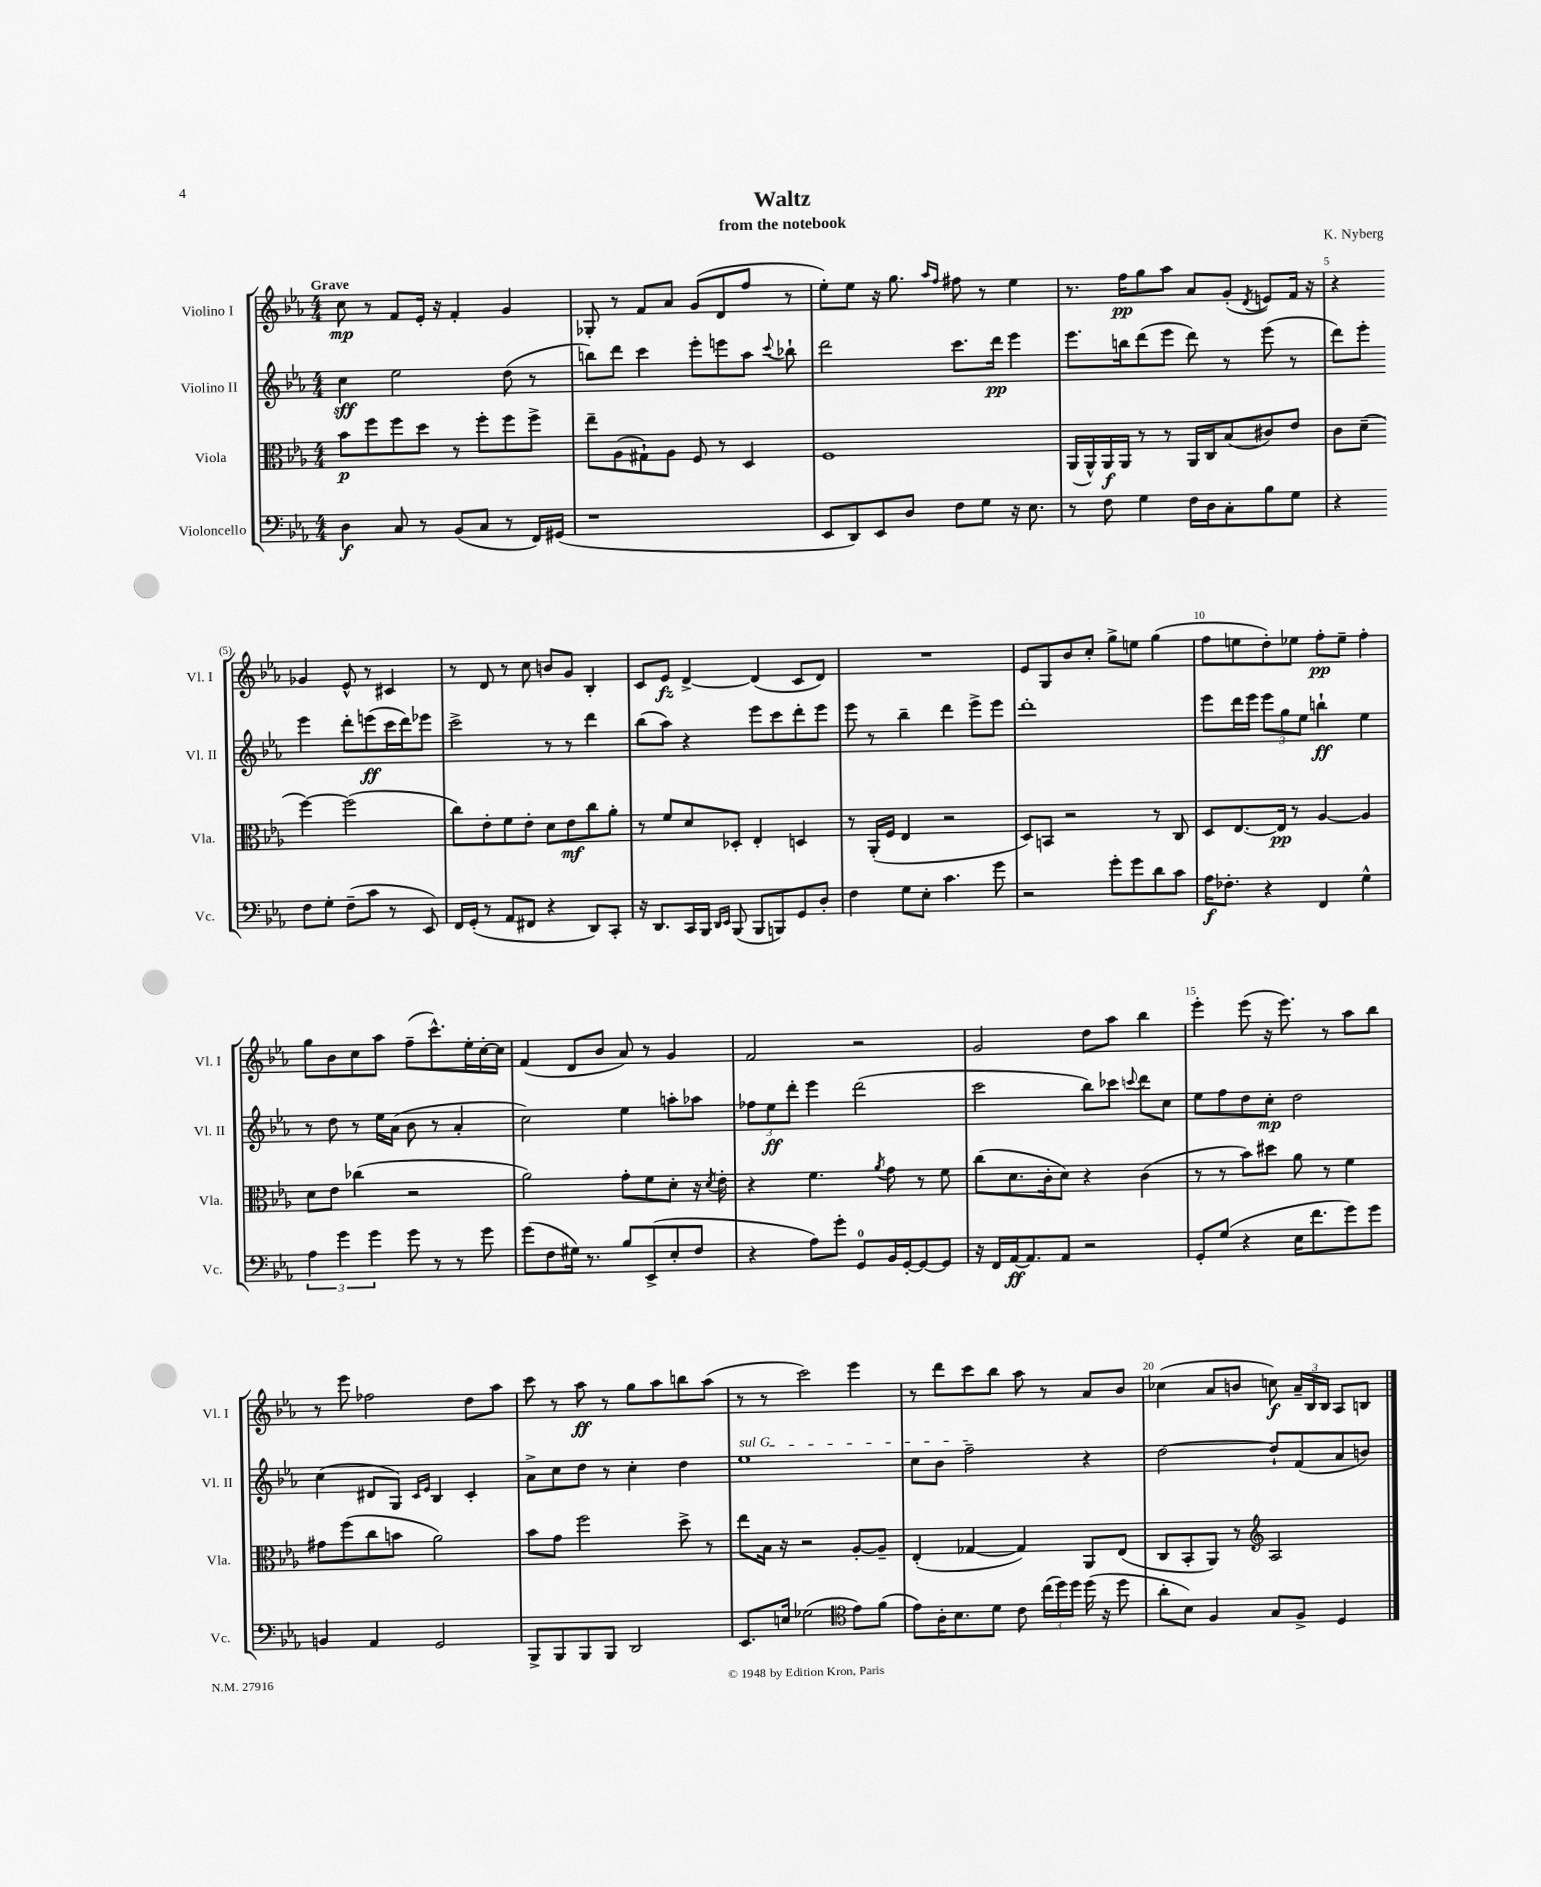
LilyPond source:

\header { title = "Waltz" composer = "K. Nyberg" subtitle = "from the notebook" }
<<
\new StaffGroup <<
\new Staff = "s0" \with { instrumentName = "Violino I" shortInstrumentName = "Vl. I" } {
    \clef treble \key ees \major \numericTimeSignature \time 4/4 \tempo "Grave"
    \autoBeamOff c''8\mp r8 f'8[ ees'16]-. r16 f'4-. g'4 |
    ges8-. r8 f'8[ aes'8] g'8[( d'8 f''8] r8 |
    ees''8[-.) ees''8] r16 g''8. \grace { aes''16[ f''16] } fis''8 r8 ees''4 |
    r8. f''16[\pp g''8 aes''8] aes'8[ g'8]-.( \acciaccatura { d'8 } e'8[) f'16] r16 |
    r4 ges'4 ees'8-^ r8 cis'4 |
    r8 d'8 r8 c''8 b'8[ g'8] bes4-. |
    c'8[ ees'8]\fz d'4~-> d'4( c'8[ d'8]) |
    R1 |
    ees'8[ g8 bes'8 c''8]-. g''8[-> e''8] g''4( |
    f''8[ e''8 d''8-.) ees''8] f''8[-.\pp ees''8]-- f''4-. |
    g''8[ bes'8 c''8 aes''8] f''8[--( c'''8.-^) ees''16-. c''16~-. c''16] |
    f'4( d'8[ bes'8] aes'8) r8 g'4 |
    f'2 r2 |
    g'2 d''8[ aes''8] bes''4 |
    ees'''4-. ees'''8( r16 ees'''8.) r8 aes''8[ bes''8] |
    r8 ees'''8 fes''2 d''8[ aes''8] |
    c'''8 r8 aes''8\ff r8 g''8[ aes''8 b''8 aes''8]( |
    r8 r8 c'''2) ees'''4 |
    r8 d'''8[ c'''8 bes''8] aes''8 r8 aes'8[ bes'8] |
    ces''4( aes'8[ b'8] c''8\f) \tuplet 3/2 { aes'16[-- bes16 bes16] } aes8[ b8] \bar "|." |
}
\new Staff = "s1" \with { instrumentName = "Violino II" shortInstrumentName = "Vl. II" } {
    \clef treble \key ees \major \numericTimeSignature \time 4/4
    \autoBeamOff c''4\sff ees''2 d''8( r8 |
    b''8[) d'''8] c'''4 ees'''8[-. e'''8 aes''8] \appoggiatura { c'''8 } bes''8-! |
    d'''2 c'''8.[ d'''16]\pp ees'''4 |
    ees'''8.[ b''16 d'''8( ees'''8] d'''8) r8 ees'''8( r8 |
    d'''8[) ees'''8]-. ees'''4 d'''8[-. e'''8\ff( c'''16 d'''16) ees'''8] |
    c'''2-> r8 r8 d'''4 |
    bes''8[( aes''8]) r4 ees'''8[ c'''8 d'''8-. ees'''8] |
    ees'''8 r8 bes''4-- d'''4 ees'''8[-> ees'''8] |
    d'''1-. |
    ees'''8[ d'''16 ees'''16] \tuplet 3/2 { ees'''8[ g''8 ees''8] } b''4-!\ff ees''4 |
    r8 d''8 r8 ees''16[ aes'16]( bes'8 r8 aes'4-. |
    c''2) ees''4 a''8[-. aes''8] |
    \tuplet 3/2 { fes''8[ ees''8\ff d'''8]-. } ees'''4 d'''2( |
    c'''2 bes''8[) ces'''8] \appoggiatura { c'''8 } d'''8[ c''8] |
    ees''8[ f''8 d''8 c''8]-.\mp d''2 |
    c''4( dis'8[ g8]) \grace { c'16[ ees'16] } bes4 c'4-. |
    aes'8[-> c''8 d''8] r8 c''4-. d''4 |
    \once \override TextSpanner.bound-details.left.text = \markup { \italic "sul G" } ees''1\startTextSpan |
    c''8[ bes'8] f''2--\stopTextSpan r4 |
    d''2~ d''8[-! f'8( aes'8 b'8]) \bar "|." |
}
\new Staff = "s2" \with { instrumentName = "Viola" shortInstrumentName = "Vla." } {
    \clef alto \key ees \major \numericTimeSignature \time 4/4
    \autoBeamOff bes'8[\p f''8 f''8 d''8] r8 f''8[-. f''8 f''8]-> |
    ees''8[-- aes8( gis8-!) aes8] f8 r8 d4 |
    f1 |
    aes,16[( aes,16-^) aes,16\f aes,16] r8 r8 aes,16[ c16 bes8( cis'8) ees'8] |
    c'8[ d'8]--( f''4~) f''2( |
    c''8[) ees'8-. f'8 ees'8]-. d'8[ ees'8\mf c''8 aes'8]-. |
    r8 f'8[ d'8 des8]-. ees4-. d4 |
    r8 aes,16[-.( f16] ees4 r2 |
    d8[) b,8] r2 r8 c8 |
    d8[ ees8.~ ees16]\pp r8 aes4~ aes4 |
    d'8[ ees'8] ces''4( r2 |
    aes'2) g'8[-. f'8 d'8]-. r16 \acciaccatura { d'8 } ees'16-. |
    r4 f'4. \acciaccatura { aes'8 } g'8 r8 f'8 |
    c''8[( d'8. c'16-. d'8]) r4 c'4( |
    r8 r8 bes'8[) dis''8] aes'8 r8 f'4 |
    gis'8[ f''8( c''8 b'8] aes'2) |
    bes'8[ g'8] f''2 d''8-> r8 |
    ees''8[ bes16] r16 r2 aes8[~-. aes8]-- |
    ees4-.( ges4~ ges4) aes,8[ ees8]( |
    c8[ bes,8-. aes,8]) r8 \clef treble aes2 \bar "|." |
}
\new Staff = "s3" \with { instrumentName = "Violoncello" shortInstrumentName = "Vc." } {
    \clef bass \key ees \major \numericTimeSignature \time 4/4
    \autoBeamOff d4\f c8 r8 bes,8[( c8] r8 f,16[) gis,16]( |
    r1 |
    ees,8[ d,8) ees,8 d8] f8[ g8] r16 ees8. |
    r8 f8 g4 f16[ d16 c8-. bes8 g8] |
    r4 f8[ g8]-. f8[--( c'8] r8 ees,8) |
    f,16[ g,16]-.( r8 aes,8[ fis,8] r4 d,8[) c,8]-. |
    r16 d,8.[ c,16 bes,,16] \grace { d,16[ ees,16] } bes,,8( bes,,8[ b,,8) g,8 d8]-. |
    f4 g8[ ees8]-. c'4. g'8 |
    r2 g'8[-. g'8 d'8 c'8] |
    aes16[\f fes8.]-. r4 f,4 g4-^ |
    \tuplet 3/2 { aes4 g'4 g'4 } g'8 r8 r8 g'8 |
    g'8[( f8 gis16]) r8. bes8[ ees,8->( ees8-. f8] |
    r4 aes8[) g'8]-. g,8[-0 bes,16 g,16~-. g,8~ g,8] |
    r16 f,16[ aes,16~\ff aes,8. aes,8] r2 |
    g,8[-. g8]( r4 ees16[ f'8. g'8) g'8] |
    b,4 aes,4 g,2 |
    bes,,8[-> bes,,8 bes,,8 bes,,8] d,2 |
    ees,8.[ e16] ges2( \clef tenor ees'8[) f'8]( |
    ees'8[) aes16-. bes8. d'8] c'8 \tuplet 3/2 { c''16[( d''16) d''16] } d''16( r16 d''8 |
    aes'8[-. bes8]) f4 g8[ f8]-> d4 \bar "|." |
}
>>
>>
\layout { \context { \Score \override BarNumber.break-visibility = ##(#f #t #t) barNumberVisibility = #(every-nth-bar-number-visible 5) } }
